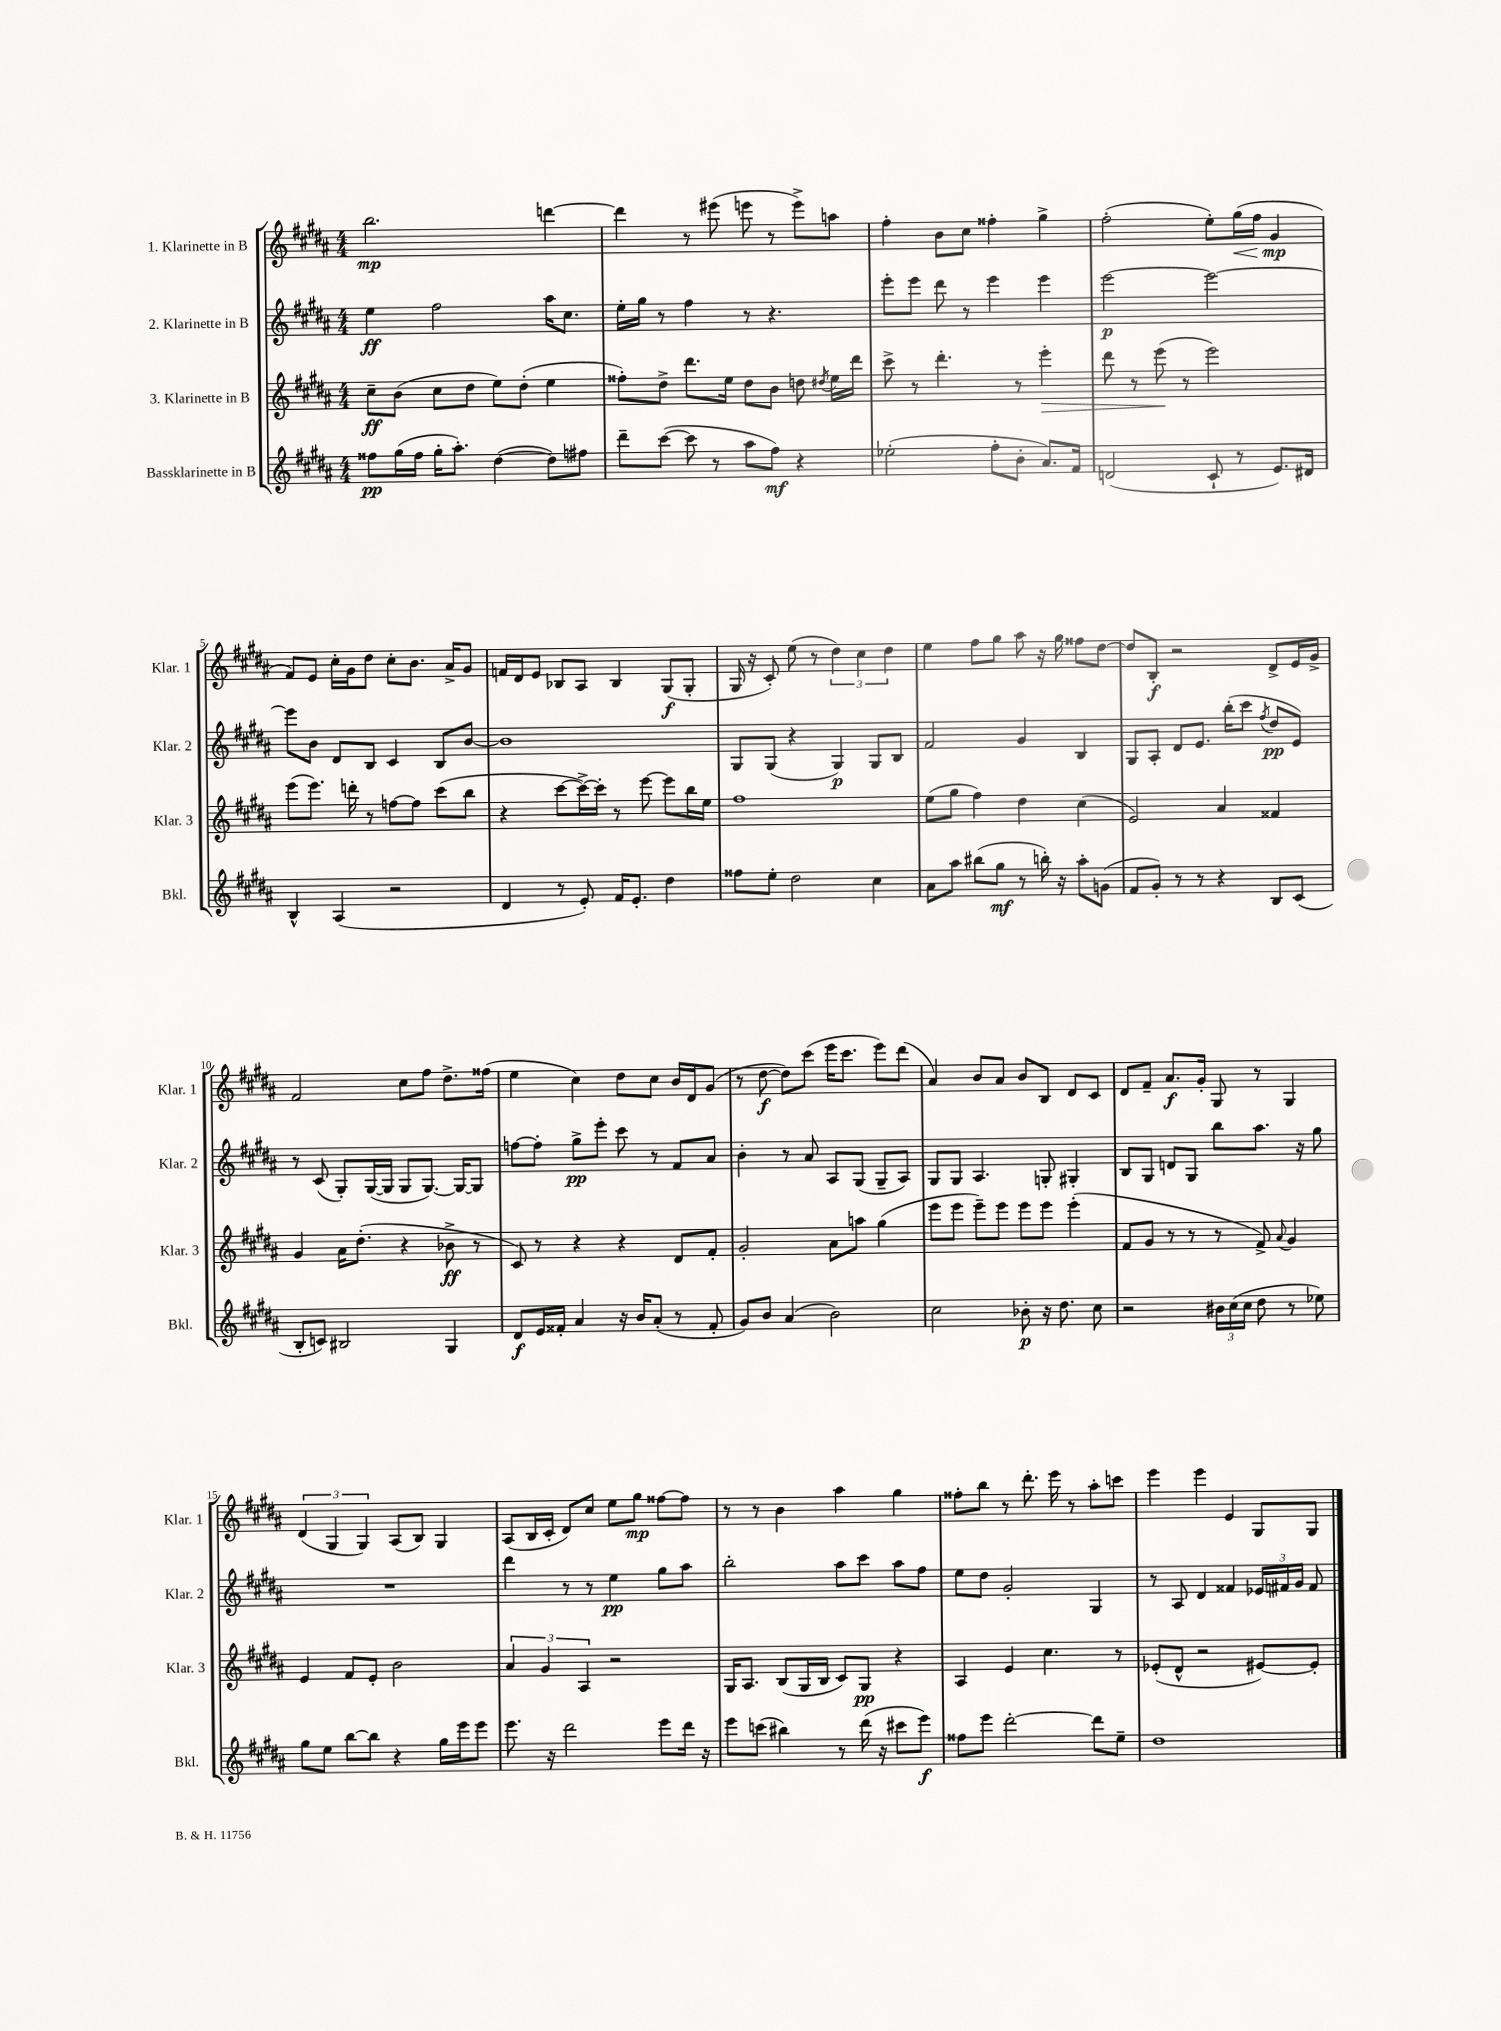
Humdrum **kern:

**kern	**dynam	**kern	**dynam	**kern	**dynam	**kern	**dynam
*part4	*part4	*part3	*part3	*part2	*part2	*part1	*part1
*staff4	*staff4	*staff3	*staff3	*staff2	*staff2	*staff1	*staff1
*I"Bassklarinette in B	*	*I"3. Klarinette in B	*	*I"2. Klarinette in B	*	*I"1. Klarinette in B	*
*I'Bkl.	*	*I'Klar. 3	*	*I'Klar. 2	*	*I'Klar. 1	*
*clefG2	*	*clefG2	*	*clefG2	*	*clefG2	*
*k[f#c#g#d#a#]	*	*k[f#c#g#d#a#]	*	*k[f#c#g#d#a#]	*	*k[f#c#g#d#a#]	*
*M4/4	*	*M4/4	*	*M4/4	*	*M4/4	*
=1	=1	=1	=1	=1	=1	=1	=1
8ff##X\L	pp	8cc#~\L	ff	4ee\	ff	2.bb\	mp
(16gg#\L	.	(8b\J	.	.	.	.	.
16ff##\JJ	.	.	.	.	.	.	.
16gg#'\KL	.	8cc#\L	.	2ff#\	.	.	.
8.aa#'\J)	.	.	.	.	.	.	.
.	.	8dd#\J	.	.	.	.	.
([4dd#\	.	8ee\L)	.	.	.	.	.
.	.	(8dd#'\J	.	.	.	.	.
8dd#\L])	.	4ee\	.	16aa#\KL	.	[4dddn\	.
.	.	.	.	8.cc#\J	.	.	.
8ff#X\J	.	.	.	.	.	.	.
=2	=2	=2	=2	=2	=2	=2	=2
8ddd#~\L	.	8ff##X'\L)	.	16ee'\LL	.	4ddd\]	.
.	.	.	.	16gg#\JJ	.	.	.
([8ccc#\J	.	8dd#^\J	.	8r	.	.	.
8ccc#\]	.	8.ddd#\L	.	4ff#\	.	8r	.
8r	.	.	.	.	.	(8eee#X\	.
.	.	16ee\Jk	.	.	.	.	.
8aa#\L	.	8dd#\L	.	8r	.	8eeen\	.
8ff#\J)	mf	8b\J	.	4.r	.	8r	.
4r	.	8ddn\	.	.	.	8eee^\L)	.
.	.	8qdd#X/	.	.	.	.	.
.	.	16ee\LL	.	.	.	8aan\J	.
.	.	16ddd#\JJ	.	.	.	.	.
=3	=3	=3	=3	=3	=3	=3	=3
(2ee-X'\	.	8ccc#^\	.	8eee'\L	.	4ff#'\	.
.	.	8r	.	8eee\J	.	.	.
.	.	4.ddd#'\	.	8ddd#\	.	8b\L	.
.	.	.	.	8r	.	8cc#\J	.
8ff#'\L	.	.	.	4eee\	.	4ff##X'\	.
8b'\J	.	8r	.	.	.	.	.
!	!	!	!LO:HP:b	!	!	!	!
8.a#/L)	.	4eee'\	>	4eee\	.	4gg#^\	.
16f#/Jk	.	.	.	.	.	.	.
=4	=4	=4	=4	=4	=4	=4	=4
(2dn/	.	8ddd#\	.	[2eee\	p	(2ff#'\	.
.	.	8r	.	.	.	.	.
.	.	(8eee\	.	.	.	.	.
.	.	8r	]	.	.	.	.
8c#`/	.	2eee\)	.	2eee\_	.	8ee'\L)	.
!	!	!	!	!	!	!	!LO:HP:b
8r	.	.	.	.	.	(16gg#\L	<
.	.	.	.	.	.	16ff#\JJ	.
8.e/L)	.	.	.	.	.	4g#/	mp
16d#X/Jk	.	.	.	.	.	.	.
.	.	.	.	.	.	.	[
!!LO:LB:g=z
=5	=5	=5	=5	=5	=5	=5	=5
4B^^/	.	(8eee\L	.	8eee\L]	.	8f#/L)	.
.	.	8.eee\J)	.	8b\J	.	8e/J	.
(4A#/	.	.	.	8d#/L	.	16cc#'\LL	.
.	.	16dddn'\	.	.	.	16g#\J	.
.	.	8r	.	8B/J	.	8dd#\J	.
2r	.	[8ffn\L	.	4c#/	.	8cc#'\L	.
.	.	8ff\J]	.	.	.	8.b\J	.
.	.	(8ccc#\L	.	8B/L	.	.	.
.	.	.	.	.	.	16a#^/KL	.
.	.	8bb\J	.	[8b/J	.	8g#/J	.
=6	=6	=6	=6	=6	=6	=6	=6
4d#/	.	4r	.	1b]	.	16fn/LL	.
.	.	.	.	.	.	16d#/J	.
.	.	.	.	.	.	8e/J	.
8r	.	[8ccc#\L	.	.	.	8B-X/L	.
8e'/)	.	16ccc#^\L_)	.	.	.	8A#/J	.
.	.	16ccc#'\JJ]	.	.	.	.	.
16f#/KL	.	8r	.	.	.	4B-/	.
8.e'/J	.	.	.	.	.	.	.
.	.	[8eee\	.	.	.	.	.
4dd#\	.	8eee\L]	.	.	.	(8G#/L	f
.	.	16bb\L	.	.	.	8G#'/J	.
.	.	16ee\JJ	.	.	.	.	.
=7	=7	=7	=7	=7	=7	=7	=7
8ff##X\L	.	1ff#	.	8G#/L	.	16G#/	.
.	.	.	.	.	.	16r	.
8ee'\J	.	.	.	(8G#/J	.	8c#'/)	.
2dd#\	.	.	.	4r	.	(8ee\	.
.	.	.	.	.	.	8r	.
.	.	.	.	4G#/)	p	6dd#\)	.
.	.	.	.	.	.	6cc#\	.
4cc#\	.	.	.	8G#/L	.	.	.
.	.	.	.	.	.	6dd#\	.
.	.	.	.	8B/J	.	.	.
=8	=8	=8	=8	=8	=8	=8	=8
8a#\L	.	(8ee\L	.	2f#/	.	4ee\	.
8aa#\J	.	8gg#\J	.	.	.	.	.
(8bb#X\L	.	4ff#\)	.	.	.	8ff#\L	.
8gg#\J	mf	.	.	.	.	8gg#\J	.
8r	.	4dd#\	.	4g#/	.	8aa#\	.
16bbn'\)	.	.	.	.	.	16r	.
16r	.	.	.	.	.	16gg#\	.
8aa#'\L	.	(4cc#\	.	4B/	.	8ff##X\L	.
(8gn\J	.	.	.	.	.	[8dd#\J	.
=9	=9	=9	=9	=9	=9	=9	=9
8f#/L	.	2e/)	.	8G#/L	.	8dd#/L]	.
8g#'/J)	.	.	.	8A#'/J	.	8B'/J	f
8r	.	.	.	8d#/L	.	2r	.
8r	.	.	.	8.e/J	.	.	.
4r	.	4a#/	.	.	.	.	.
.	.	.	.	(16bb'\KL	.	.	.
.	.	.	.	8ccc#\J	.	.	.
.	.	.	.	8qff#/	.	.	.
8B/L	.	4f##X/	.	8dd#/L	pp	8d#^/L	.
(8c#/J	.	.	.	8e/J)	.	16e/L	.
.	.	.	.	.	.	16g#^/JJ	.
!!LO:LB:g=z
=10	=10	=10	=10	=10	=10	=10	=10
8B'/L	.	4g#/	.	8r	.	2f#/	.
8cn/J)	.	.	.	(8c#/	.	.	.
2B#X/	.	16a#\KL	.	8G#'/L)	.	.	.
.	.	(8.dd#'\J	.	.	.	.	.
.	.	.	.	([16G#/L	.	.	.
.	.	.	.	16G#/JJ]	.	.	.
.	.	4r	.	8G#/L	.	8cc#\L	.
.	.	.	.	[8.G#/J)	.	8ff#\J	.
4G#/	.	8b-X^\	ff	.	.	8.dd#^\L	.
.	.	.	.	16G#/KL_	.	.	.
.	.	8r	.	8G#/J]	.	.	.
.	.	.	.	.	.	(16ff##X\Jk	.
=11	=11	=11	=11	=11	=11	=11	=11
8d#/L	f	8c#/)	.	[8ffn\L	.	4ee\	.
16e/L	.	8r	.	8ff'\J]	.	.	.
16f##X'/JJ	.	.	.	.	.	.	.
4a#/	.	4r	.	8gg#^\L	pp	4cc#\)	.
.	.	.	.	8eee'\J	.	.	.
16r	.	4r	.	8ccc#\	.	8dd#\L	.
16b/KL	.	.	.	.	.	.	.
(8a#'/J	.	.	.	8r	.	8cc#\J	.
8r	.	8d#/L	.	8f#/L	.	16b/LL	.
.	.	.	.	.	.	16d#/J	.
8f##'/	.	8f#'/J	.	8a#/J	.	(8g#/J	.
=12	=12	=12	=12	=12	=12	=12	=12
8g#/L)	.	2g#'/	.	4b'\	.	8r	.
8b/J	.	.	.	.	.	[8dd#\	f
(4a#/	.	.	.	8r	.	8dd#\L])	.
.	.	.	.	8a#/	.	(8ccc#\J	.
2b\)	.	8a#\L	.	8A#/L	.	16eee\KL	.
.	.	.	.	.	.	8.ccc#\J	.
.	.	8aan\J	.	(8G#/J	.	.	.
.	.	(4gg#\	.	8G#~/L	.	8eee\L)	.
.	.	.	.	8A#/J)	.	(8ddd#\J	.
=13	=13	=13	=13	=13	=13	=13	=13
2cc#\	.	8eee\L	.	8G#/L	.	4a#/)	.
.	.	8eee\J	.	8G#/J	.	.	.
.	.	8eee~\L)	.	4.A#/	.	8b/L	.
.	.	8eee\J	.	.	.	8a#/J	.
8b-X'\	p	8eee\L	.	.	.	8b/L	.
16r	.	8eee\J	.	8Gn'/	.	8B/J	.
8.dd#\	.	.	.	.	.	.	.
.	.	(4eee'\	.	4G#X'/	.	8d#/L	.
8cc#\	.	.	.	.	.	8c#/J	.
=14	=14	=14	=14	=14	=14	=14	=14
2r	.	8f#/L	.	8B/L	.	8d#/L	.
.	.	8g#/J	.	8G#/J	.	8f#~/J	.
.	.	8r	.	8dn/L	.	8.a#/L	f
.	.	8r	.	8G#/J	.	.	.
.	.	.	.	.	.	16g#'/Jk	.
24b#X\LL	.	8r	.	8bb\L	.	8G#/	.
(24cc#\	.	.	.	.	.	.	.
24cc#\JJ	.	.	.	.	.	.	.
8dd#\	.	8f#^/)	.	8.aa#\J	.	8r	.
.	.	8qqa#/	.	.	.	.	.
8r	.	4g#/	.	.	.	4G#/	.
.	.	.	.	16r	.	.	.
8ee-X\)	.	.	.	8gg#\	.	.	.
!!LO:LB:g=z
=15	=15	=15	=15	=15	=15	=15	=15
8gg#\L	.	4e/	.	1r	.	(6d#/	.
8ee\J	.	.	.	.	.	.	.
.	.	.	.	.	.	6G#/	.
[8bb\L	.	8f#/L	.	.	.	.	.
.	.	.	.	.	.	6G#/)	.
8bb\J]	.	8e'/J	.	.	.	.	.
4r	.	2b\	.	.	.	(8A#/L	.
.	.	.	.	.	.	8B/J)	.
16gg#\LL	.	.	.	.	.	4G#/	.
16eee\J	.	.	.	.	.	.	.
8eee\J	.	.	.	.	.	.	.
=16	=16	=16	=16	=16	=16	=16	=16
8.eee\	.	6a#/	.	4ddd#\	.	(8A#/L	.
.	.	.	.	.	.	16B/L	.
.	.	6g#/	.	.	.	.	.
16r	.	.	.	.	.	16c#'/JJ	.
2ddd#\	.	.	.	8r	.	8d#/L)	.
.	.	6A#/	.	.	.	.	.
.	.	.	.	8r	.	8cc#/J	.
.	.	2r	.	4ee\	pp	8ee\L	.
.	.	.	.	.	.	8gg#\J	mp
8eee\L	.	.	.	8gg#\L	.	[8ff##X\L	.
16ddd#\Jk	.	.	.	8aa#\J	.	8ff##\J]	.
16r	.	.	.	.	.	.	.
=17	=17	=17	=17	=17	=17	=17	=17
8eee\L	.	16G#/KL	.	2bb'\	.	8r	.
.	.	8.A#/J	.	.	.	.	.
(8cccn\J	.	.	.	.	.	8r	.
4bb#X\)	.	(8B/L	.	.	.	4b\	.
.	.	16G#/L	.	.	.	.	.
.	.	16B/JJ	.	.	.	.	.
8r	.	8c#/L)	.	8aa#\L	.	4aa#\	.
(16ddd#\	.	8G#/J	pp	8ccc#\J	.	.	.
16r	.	.	.	.	.	.	.
8ccc#X\L	.	4r	.	8aa#\L	.	4gg#\	.
8eee\J)	f	.	.	8ff#\J	.	.	.
=18	=18	=18	=18	=18	=18	=18	=18
8ff##X\L	.	4A#/	.	8ee\L	.	8ff##X'\L	.
8eee\J	.	.	.	8dd#\J	.	8bb\J	.
[2ddd#'\	.	4e/	.	2g#'/	.	8r	.
.	.	.	.	.	.	8.ddd#'\	.
.	.	4.cc#\	.	.	.	.	.
.	.	.	.	.	.	16eee\	.
.	.	.	.	.	.	8r	.
8ddd#\L]	.	.	.	4G#/	.	8aa#'\L	.
8ee~\J	.	8r	.	.	.	8cccn\J	.
=19	=19	=19	=19	=19	=19	=19	=19
1dd#	.	(8e-X'/L	.	8r	.	4eee\	.
.	.	8d#^^/J	.	8A#/	.	.	.
.	.	2r	.	4d#/	.	4eee\	.
.	.	.	.	4f##X/	.	4e/	.
.	.	[8e#X/L)	.	24e-X/LL	.	8G#/L	.
.	.	.	.	24f#X/	.	.	.
.	.	.	.	24g#/JJ	.	.	.
.	.	8e#'/J]	.	8f#/	.	8G#/J	.
==	==	==	==	==	==	==	==
*-	*-	*-	*-	*-	*-	*-	*-
